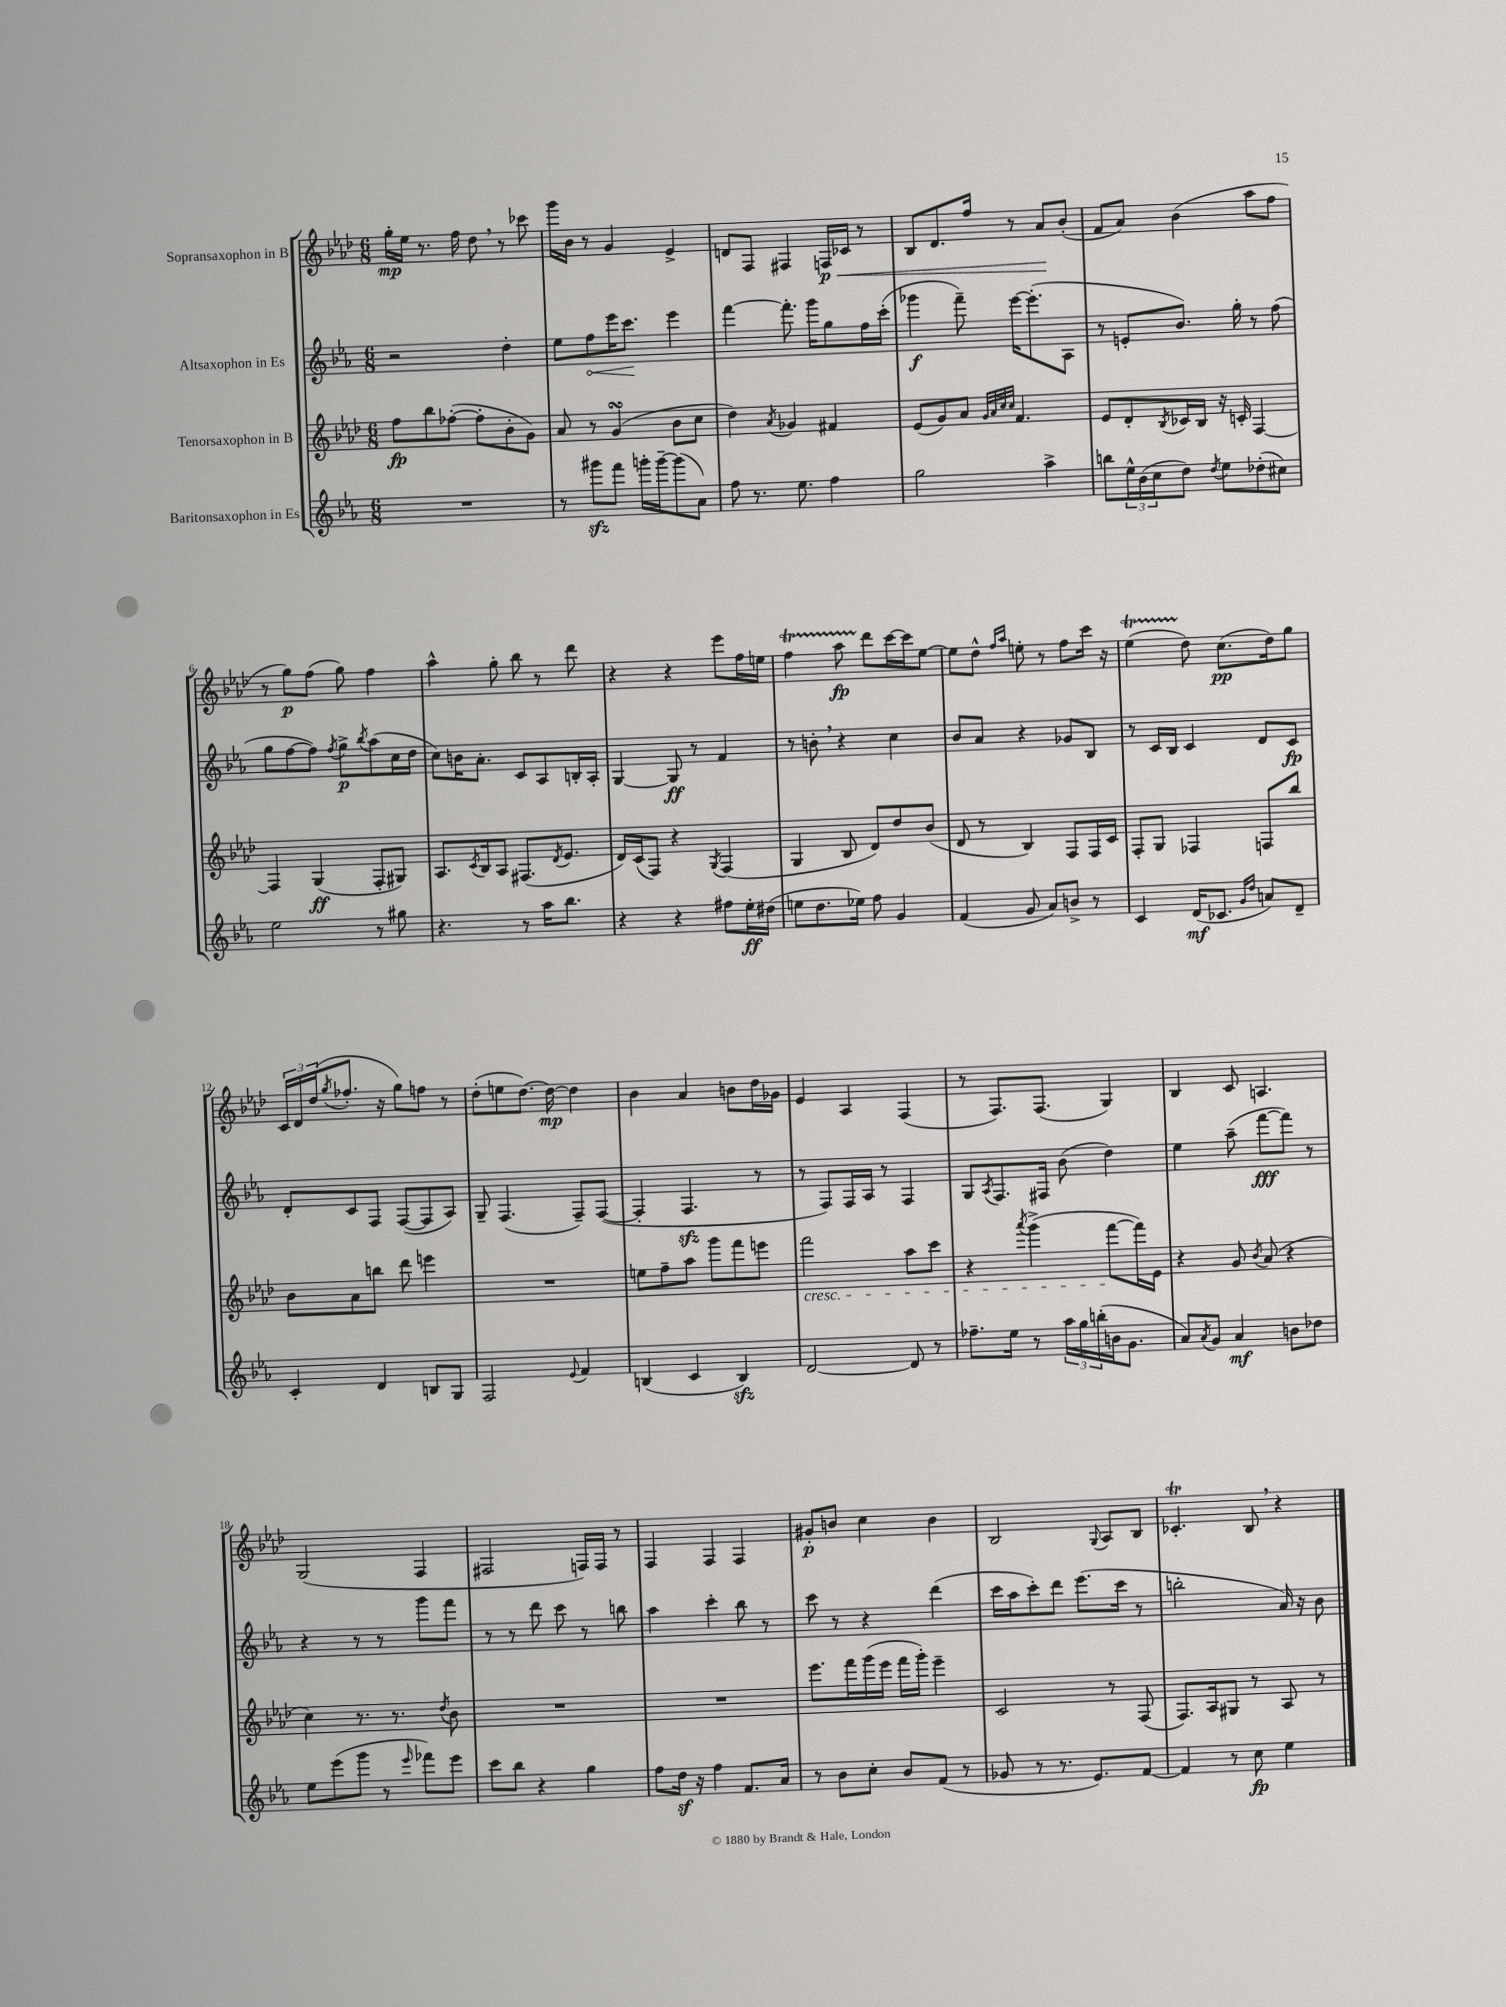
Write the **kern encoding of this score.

**kern	**dynam	**kern	**dynam	**kern	**dynam	**kern	**dynam
*part4	*part4	*part3	*part3	*part2	*part2	*part1	*part1
*staff4	*staff4	*staff3	*staff3	*staff2	*staff2	*staff1	*staff1
*I"Baritonsaxophon in Es	*	*I"Tenorsaxophon in B	*	*I"Altsaxophon in Es	*	*I"Sopransaxophon in B	*
*clefG2	*	*clefG2	*	*clefG2	*	*clefG2	*
*k[b-e-a-]	*	*k[b-e-a-d-]	*	*k[b-e-a-]	*	*k[b-e-a-d-]	*
*M6/8	*	*M6/8	*	*M6/8	*	*M6/8	*
=1	=1	=1	=1	=1	=1	=1	=1
2.r	.	8ff\L	fp	2r	.	16gg'\LL	mp
.	.	.	.	.	.	16ee-\JJ	.
.	.	8bb-\	.	.	.	8.r	.
.	.	([8ff-X'\J	.	.	.	.	.
.	.	.	.	.	.	16ff\	.
.	.	8ff-'\L]	.	.	.	8dd-,\	.
.	.	8b-'\	.	4dd'\	.	8r	.
.	.	8g\J)	.	.	.	8ccc-X\	.
=2	=2	=2	=2	=2	=2	=2	=2
8r	.	8a-/	.	8ee-\L	.	16ggg\LL	.
.	.	.	.	.	.	16b-\JJ	.
!	!	!	!	!	!LO:HP:b	!	!
8ggg#Xzz\L	.	8r	.	8ff\	<	8r	.
8fff\J	.	(4gsSsS/	.	16eee-\K	.	4g/	.
.	.	.	.	8.ccc\J	.	.	.
16gggn'\LL	.	.	.	.	.	.	.
[16ggg~\J	.	.	.	.	.	.	.
(8ggg\]	.	8b-\L	.	4eee-\	[	4e-^/	.
8a-\J)	.	8cc\J	.	.	.	.	.
=3	=3	=3	=3	=3	=3	=3	=3
8ff\	.	4dd-\)	.	[4fff\	.	8dn/L	.
8.r	.	.	.	.	.	8F/J	.
.	.	8qa-/	.	.	.	.	.
.	.	4g-X/	.	8.fff'\]	.	4F#X/	.
8.ee-\	.	.	.	.	.	.	.
.	.	.	.	16ggg\KL	.	.	.
!	!	!	!	!	!	!	!LO:HP:b
4ff\	.	4f#X/	.	8gg\	.	16Fn/LL	< p
.	.	.	.	.	.	16c-X/JJ	.
.	.	.	.	16ff\L	.	8r	.
.	.	.	.	(16ccc'\JJ	.	.	.
=4	=4	=4	=4	=4	=4	=4	=4
2gg\	.	(8e-/L	.	4ggg-X\	f	8B-/L	.
.	.	8g/)	.	.	.	8.d-/	.
.	.	8a-/J	.	8fff~\)	.	.	.
.	.	.	.	.	.	16ff/Jk	.
.	.	32qqg/LLL	.	.	.	.	.
.	.	32qqa-/	.	.	.	.	.
.	.	32qqcc/	.	.	.	.	.
.	.	32qqcc/JJJ	.	.	.	.	.
.	.	4.f/	.	[16eee-\KL	.	8r	.
.	.	.	.	(8.eee-'\]	.	.	.
4aa-^\	.	.	.	.	.	8a-/L	.
.	.	.	.	8A-\J	.	(8b-'/J	[
=5	=5	=5	=5	=5	=5	=5	=5
8bbn\L	.	8e-/L	.	8r	.	8f/L	.
24ee-^^\L	.	8d-'/	.	8en'/L	.	8a-/J)	.
(24b-\	.	.	.	.	.	.	.
24cc\J	.	.	.	.	.	.	.
.	.	8qB-/	.	.	.	.	.
8dd\J)	.	16c-X/L	.	8.b-/J)	.	(4b-\	.
.	.	16B-/JJ	.	.	.	.	.
8qdd/	.	.	.	.	.	.	.
8ee-\L	.	16r	.	.	.	.	.
.	.	16cn'/	.	16gg'\	.	.	.
(8dd-X'\	.	[4F/	.	8r	.	8aa-\L	.
8cc#X\J)	.	.	.	(8ff\	.	8ff\J	.
!!LO:LB:g=z
=6	=6	=6	=6	=6	=6	=6	=6
2ee-\	.	4F/]	.	8gg\L	.	8r	.
.	.	.	.	[8ff\	.	8gg\L)	p
.	.	(4G/	ff	8ff\J])	.	(8ff\J	.
.	.	.	.	8qff/	.	.	.
.	.	.	.	8gg^\L	p	8gg\)	.
.	.	.	.	8qbb-/	.	.	.
8r	.	8F'/L	.	(8aa-\	.	4ff\	.
8gg#X\	.	8G#X/J)	.	16cc\L	.	.	.
.	.	.	.	16dd\JJ	.	.	.
=7	=7	=7	=7	=7	=7	=7	=7
4.r	.	8.A-/L	.	8cc\L)	.	4aa-^^\	.
.	.	.	.	16bn\K	.	.	.
.	.	8qc/	.	.	.	.	.
.	.	16B-/k	.	8.a-'\J	.	.	.
.	.	8A-/J	.	.	.	8gg'\	.
8r	.	(8.F#X/L	.	8c/L	.	8bb-\	.
16aa-\KL	.	.	.	8A-/	.	8r	.
.	.	8qd-/	.	.	.	.	.
8.bb-\J	.	8.e-/J	.	.	.	.	.
.	.	.	.	16Bn'/L	.	8ddd-\	.
.	.	.	.	16A-'/JJ	.	.	.
=8	=8	=8	=8	=8	=8	=8	=8
4r	.	16d-/LL)	.	[4G/	.	4r	.
.	.	(16c/J	.	.	.	.	.
.	.	8F/J)	.	.	.	.	.
4r	.	4r	.	8G/]	ff	4r	.
.	.	.	.	8r	.	.	.
.	.	8qG/	.	.	.	.	.
8ff#X\L	.	(4F/	.	4f/	.	8eee-\L	.
16ee-'\L	ff	.	.	.	.	16ff\L	.
(16dd#X\JJ	.	.	.	.	.	16een\JJ	.
=9	=9	=9	=9	=9	=9	=9	=9
8een\L	.	4G/	.	8r	.	4ffT\	.
8.dd\	.	.	.	8bn',\	.	.	.
.	.	8B-/	.	4r	.	8aa-TTT\	fp
16ee-X\Jk)	.	.	.	.	.	.	.
8ff\	.	8d-/L)	.	.	.	8ddd-\L	.
4g/	.	8dd-/	.	4cc\	.	[16ccc\L	.
.	.	.	.	.	.	16ccc\J]	.
.	.	(8b-/J	.	.	.	[8ee-\J	.
=10	=10	=10	=10	=10	=10	=10	=10
(4f/	.	8d-/	.	8b-/L	.	8ee-\L]	.
.	.	8r	.	8a-/J	.	8dd-^^\J	.
.	.	.	.	.	.	16qqff/LL	.
.	.	.	.	.	.	16qqaa-/JJ	.
8g/	.	4B-/)	.	4r	.	8een'\	.
8a-/L)	.	.	.	.	.	8r	.
8bn^/J	.	8F/L	.	8g-X/L	.	8ff\L	.
8r	.	16F/L	.	8B-/J	.	16ccc\Jk	.
.	.	16c/JJ	.	.	.	16r	.
=11	=11	=11	=11	=11	=11	=11	=11
4c/	.	8F'/L	.	8r	.	(4ee-T\	.
.	.	8G/J	.	16c/LL	.	.	.
.	.	.	.	16B-/JJ	.	.	.
(16d/KL	mf	4F-X/	.	4c/	.	8dd-\)	.
8.c-X/J	.	.	.	.	.	.	.
.	.	.	.	.	.	(8.cc\L	pp
16qqg/LL	.	.	.	.	.	.	.
16qqdd/JJ	.	.	.	.	.	.	.
8an/L)	.	8Fn/L	.	8d/L	.	.	.
.	.	.	.	.	.	16dd-\k)	.
8d~/J	.	8bb-/J	.	8c/J	fp	8gg\J	.
!!LO:LB:g=z
=12	=12	=12	=12	=12	=12	=12	=12
4c'/	.	8b-\L	.	8d'/L	.	24c/LL	.
.	.	.	.	.	.	24d-/	.
.	.	.	.	.	.	(24dd-/J	.
.	.	.	.	.	.	8qgg/	.
.	.	8a-\	.	8c/	.	8.ff-X'/J	.
4d/	.	8bbn\J	.	8F/J	.	.	.
.	.	.	.	.	.	16r	.
.	.	8ddd-\	.	([8F/L	.	8gg\L)	.
8Bn/L	.	4eeen\	.	8F/]	.	8ffn\J	.
8G/J	.	.	.	8A-/J)	.	8r	.
=13	=13	=13	=13	=13	=13	=13	=13
2F/	.	2.r	.	8G~/	.	(8dd-'\L	.
.	.	.	.	(4.F/	.	8een\	.
.	.	.	.	.	.	[8.dd-\J)	.
.	.	.	.	.	.	16dd-\_	mp
8qqe-/	.	.	.	.	.	.	.
4f/	.	.	.	8F~/L)	.	4dd-\]	.
.	.	.	.	([8F/J	.	.	.
=14	=14	=14	=14	=14	=14	=14	=14
(4Bn/	.	8een\L	.	4F'/]	.	4b-\	.
.	.	8ff~\	.	.	.	.	.
4c/	.	8aa-\J	.	4.Fzz/	.	4a-/	.
.	.	8ggg\L	.	.	.	.	.
4Bzz/)	.	8fff\	.	.	.	8bn\L	.
.	.	8eeen\J	.	8r	.	16dd-\L	.
.	.	.	.	.	.	16g-X\JJ	.
=15	=15	=15	=15	=15	=15	=15	=15
!	!	!LO:TX:b:i:t=cresc.	!	!	!	!	!
[2d/	.	2fff\	.	8r	.	4e-/	.
.	.	.	.	8F/L)	.	.	.
.	.	.	.	16F/L	.	4A-/	.
.	.	.	.	16A-/JJ	.	.	.
.	.	.	.	8r	.	.	.
8d/]	.	8aa-\L	.	4F/	.	(4F/	.
8r	.	8ccc\J	.	.	.	.	.
=16	=16	=16	=16	=16	=16	=16	=16
8.ff-X~\L	.	4r	.	8G/L	.	8r	.
.	.	.	.	8qA-/	.	.	.
.	.	.	.	8.F/	.	8.F/L)	.
16ee-\Jk	.	.	.	.	.	.	.
.	.	8qaaa-/	.	.	.	.	.
8r	.	(4ggg^\	.	.	.	.	.
.	.	.	.	16F#X/Jk	.	(8.F/J	.
24aa-\LL	.	.	.	(8b-\	.	.	.
24gg\	.	.	.	.	.	.	.
(24bbn'\	.	.	.	.	.	.	.
16bn\J	.	[8fff\L	.	4dd\)	.	4G/)	.
8.g\J	.	.	.	.	.	.	.
.	.	16fff\L])	.	.	.	.	.
.	.	16e-\JJ	.	.	.	.	.
=17	=17	=17	=17	=17	=17	=17	=17
8a-/L)	.	4r	.	4ee-\	.	4B-/	.
8qa-/	.	.	.	.	.	.	.
8g/J	.	.	.	.	.	.	.
4a-/	mf	8g/	.	(8aa-~\	.	8c/	.
.	.	8qb-/	.	.	.	.	.
.	.	(8a-/	.	[8fff\L	fff	4.An/	.
8bn\L	.	4r	.	8fff\J])	.	.	.
8dd-X\J	.	.	.	8r	.	.	.
!!LO:LB:g=z
=18	=18	=18	=18	=18	=18	=18	=18
8ee-\L	.	4cc\)	.	4r	.	(2G/	.
(8eee-\	.	.	.	.	.	.	.
8ggg\J	.	8.r	.	8r	.	.	.
8r	.	.	.	8r	.	.	.
.	.	8.r	.	.	.	.	.
16qqeee-/	.	.	.	.	.	.	.
8fff-X\L)	.	.	.	8ggg\L	.	4F/	.
.	.	8qdd-/	.	.	.	.	.
8eee-\J	.	8b-\	.	8fff\J	.	.	.
=19	=19	=19	=19	=19	=19	=19	=19
8ccc\L	.	2.r	.	8r	.	2F#X/	.
8bb-\J	.	.	.	8r	.	.	.
4r	.	.	.	8ddd\	.	.	.
.	.	.	.	8ccc\	.	.	.
4gg\	.	.	.	8r	.	16Fn/LL)	.
.	.	.	.	.	.	16F/JJ	.
.	.	.	.	8bbn\	.	8r	.
=20	=20	=20	=20	=20	=20	=20	=20
8ff\L	.	2.r	.	4aa-\	.	4F/	.
16ddz\Jk	.	.	.	.	.	.	.
16r	.	.	.	.	.	.	.
4ff\	.	.	.	4ccc'\	.	4F/	.
8.f/L	.	.	.	8bb-\	.	4F/	.
.	.	.	.	8r	.	.	.
16a-/Jk	.	.	.	.	.	.	.
=21	=21	=21	=21	=21	=21	=21	=21
8r	.	8.eee-\L	.	8ccc\	.	8g#X'/L	p
8b-\L	.	.	.	8r	.	8bn/J	.
.	.	16fff\L	.	.	.	.	.
8cc'\J	.	(16ggg\	.	4r	.	4cc\	.
.	.	16eee-\JJ	.	.	.	.	.
8b-/L	.	16fff\LL	.	.	.	.	.
.	.	16ggg'\JJ)	.	.	.	.	.
(8f/J	.	4eee-~\	.	(4ddd\	.	4b\	.
8r	.	.	.	.	.	.	.
=22	=22	=22	=22	=22	=22	=22	=22
8g-X/	.	2c/	.	16ccc\LL	.	2B-/	.
.	.	.	.	16aa-\J	.	.	.
8r	.	.	.	8ccc'\)	.	.	.
8.r	.	.	.	8ddd\J	.	.	.
.	.	.	.	(8.eee-\L	.	.	.
8.e-/L)	.	.	.	.	.	.	.
.	.	.	.	.	.	8qqG/	.
.	.	8r	.	.	.	8A-/L	.
.	.	.	.	16ccc\Jk	.	.	.
[8f/J	.	(8F/	.	8r	.	8B-/J	.
=23	=23	=23	=23	=23	=23	=23	=23
4f/]	.	8.F/L)	.	2bbn'\	.	4.c-XT'/	.
.	.	16A-/k	.	.	.	.	.
8r	.	8G#X/J	.	.	.	.	.
8cc\	fp	8r	.	.	.	8B-,/	.
4ee-\	.	8A-/	.	16a-/)	.	4r	.
.	.	.	.	16r	.	.	.
.	.	8r	.	8b-\	.	.	.
==	==	==	==	==	==	==	==
*-	*-	*-	*-	*-	*-	*-	*-
